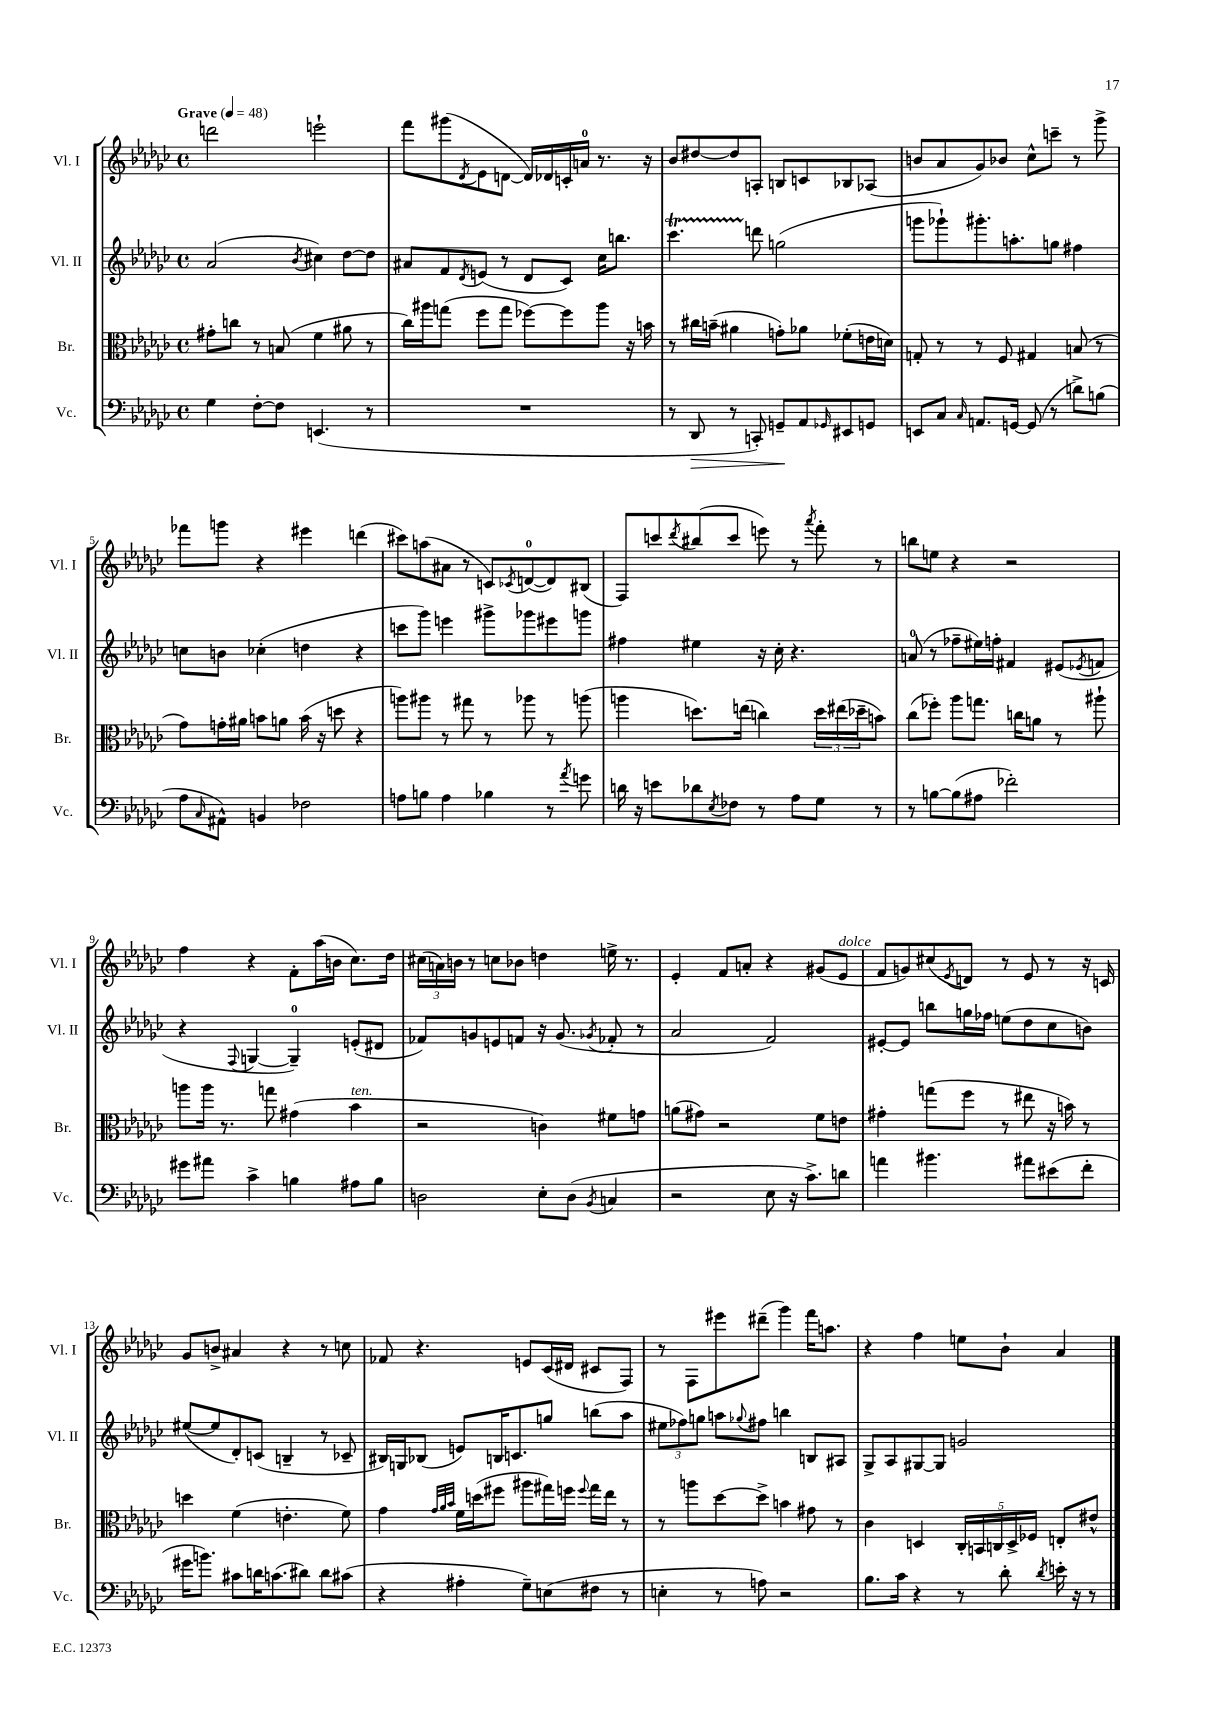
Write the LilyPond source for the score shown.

<<
\new StaffGroup <<
\new Staff = "s0" \with { instrumentName = "Vl. I" shortInstrumentName = "Vl. I" } {
    \clef treble \key ges \major \defaultTimeSignature \time 4/4 \tempo "Grave" 4 = 48
    d'''2 e'''2-! |
    f'''8 gis'''8( \acciaccatura { des'8 } ees'8 d'8~ d'16) des'16 c'16-. a'16-0 r8. r16 |
    bes'8 dis''8~ dis''8 a8-. b8 c'8 bes8 aes8( |
    b'8 aes'8 ges'8) bes'8 ces''8-^ c'''8-- r8 ges'''8-> |
    fes'''8 g'''8 r4 eis'''4 d'''4( |
    cis'''8) a''8( ais'8 r8 c'8) \acciaccatura { ces'8 } d'8-0~( d'8) bis8( |
    f8) c'''8 \acciaccatura { des'''8 } bis''8( c'''8 e'''8) r8 \acciaccatura { aes'''8 } f'''8-. r8 |
    b''8 e''8 r4 r2 |
    f''4 r4 f'8-. aes''16( b'16 ces''8.) des''16 |
    \tuplet 3/2 { cis''16( a'16) b'16 } r8 c''8 bes'8 d''4 e''16-> r8. |
    ees'4-. f'8 a'8-. r4 gis'8( ees'8^\markup { \italic "dolce" } |
    f'8 g'8) cis''8( \acciaccatura { ees'8 } d'8) r8 ees'8 r8 r16 c'16 |
    ges'8 b'8-> ais'4 r4 r8 c''8 |
    fes'8 r4. e'8 ces'16( dis'16 cis'8 f8) |
    r8 f8 eis'''8 dis'''8--( ges'''4) f'''16 a''8. |
    r4 f''4 e''8 bes'8-! aes'4 \bar "|." |
}
\new Staff = "s1" \with { instrumentName = "Vl. II" shortInstrumentName = "Vl. II" } {
    \clef treble \key ges \major \defaultTimeSignature \time 4/4
    aes'2( \acciaccatura { bes'8 } cis''4) des''8~ des''8 |
    ais'8 f'8 \acciaccatura { des'8 } e'8( r8 des'8 ces'8) ces''16 b''8. |
    ces'''4.\startTrillSpan d'''8\stopTrillSpan g''2( |
    g'''8 ges'''8-!) gis'''8.-. a''8.-. g''8 fis''4 |
    c''8 b'8 ces''4-.( d''4 r4 |
    c'''8 ges'''8) e'''4 gis'''8-> ges'''8 eis'''8 g'''8 |
    fis''4 eis''4 r16 ces''16-. r4. |
    a'8-0( r8 fes''8-- eis''16) f''16-. fis'4 eis'8( \acciaccatura { ees'8 } f'8 |
    r4 \appoggiatura { f8 } g4~ g4-0--) e'8-.( dis'8 |
    fes'8) g'8 e'8 f'8 r16 g'8.( \acciaccatura { ges'8 } fes'8-. r8 |
    aes'2 f'2) |
    eis'8~-. eis'8 b''8 g''16 fes''16 e''8( des''8 ces''8 b'8) |
    eis''8~( eis''8 des'8-.) c'8( b4-- r8 ces'8-- |
    bis16) g16 bes8( e'8) b16 c'8. g''8 b''8( aes''8 |
    \tuplet 3/2 { eis''8 fes''8) g''8 } a''8 \appoggiatura { ges''8 } fis''8 b''4 b8 ais8 |
    ges8-> aes8 gis8~ gis8 g'2 \bar "|." |
}
\new Staff = "s2" \with { instrumentName = "Br." shortInstrumentName = "Br." } {
    \clef alto \key ges \major \defaultTimeSignature \time 4/4
    gis'8-. c''8 r8 b8( f'4 ais'8 r8 |
    ces''16) ais''16 g''8( f''8 g''8 fes''8~) fes''8 ais''8 r16 b'16 |
    r8 cis''16 b'16--( ais'4 g'8-.) aes'8 fes'8-.( e'16 d'16) |
    g8-. r8 r8 f8 gis4 b8( r8 |
    ges'8) g'16-. ais'16 b'8 a'8 b'16( r16 d''8 r4 |
    a''8) ais''8 r8 gis''8 r8 aes''8 r8 a''8( |
    a''4 d''8.) e''16( c''4) \tuplet 3/2 { d''16 eis''16( des''16-- } b'8) |
    ces''8( fes''8-.) aes''8 g''8. c''16 a'8 r8 ais''8-! |
    a''8 a''16 r8. g''8 gis'4( bes'4^\markup { \italic "ten." } |
    r2 c'4) fis'8 g'8 |
    a'8( gis'8) r2 f'8 e'8 |
    gis'4-. g''8( f''8 r8 eis''8 r16 b'16) r8 |
    d''4 f'4( e'4.-. f'8) |
    ges'4 \grace { ges'32 aes'32 bes'32 } f'16 d''16( fis''8 ais''8 gis''16) f''16 \appoggiatura { f''8 } gis''16 ees''16 r8 |
    r8 a''8 des''8~ des''8-> b'4 gis'8 r8 |
    ces'4 d4 \tuplet 5/4 { ces16-. b,16 c16 d16-> fes16 } e8-. eis'8-^ \bar "|." |
}
\new Staff = "s3" \with { instrumentName = "Vc." shortInstrumentName = "Vc." } {
    \clef bass \key ges \major \defaultTimeSignature \time 4/4
    ges4 f8~-. f8 e,4.( r8 |
    R1 |
    r8 des,8\> r8 c,8-.) g,8--\! aes,8 \grace { ges,16 } eis,8 g,8 |
    e,8 ces8 \grace { ces16 } a,8. g,16~ g,8( r8 d'8->) b8( |
    aes8 \grace { ces16 } ais,8-^) b,4 fes2 |
    a8 b8 a4 bes4 r8 \acciaccatura { aes'8 } g'8 |
    d'16 r16 e'8 des'8 \acciaccatura { ees8 } fes8 r8 aes8 ges8 r8 |
    r8 b8~ b8( ais8 fes'2-.) |
    gis'8 ais'8 ces'4-> b4 ais8 b8 |
    d2 ees8-. d8( \acciaccatura { bes,8 } c4 |
    r2 ees8 r16 ces'8.->) d'8 |
    a'4 bis'4. ais'8 eis'8( f'8-. |
    gis'16 b'8.) cis'8 d'16 c'8.( dis'8) dis'8 cis'8( |
    r4 ais4-. ges8--) e8( fis8 r8 |
    e4-. r8 a8) r2 |
    bes8. ces'16 r4 r8 des'8-. \acciaccatura { des'8 } e'16-. r16 r8 \bar "|." |
}
>>
>>
